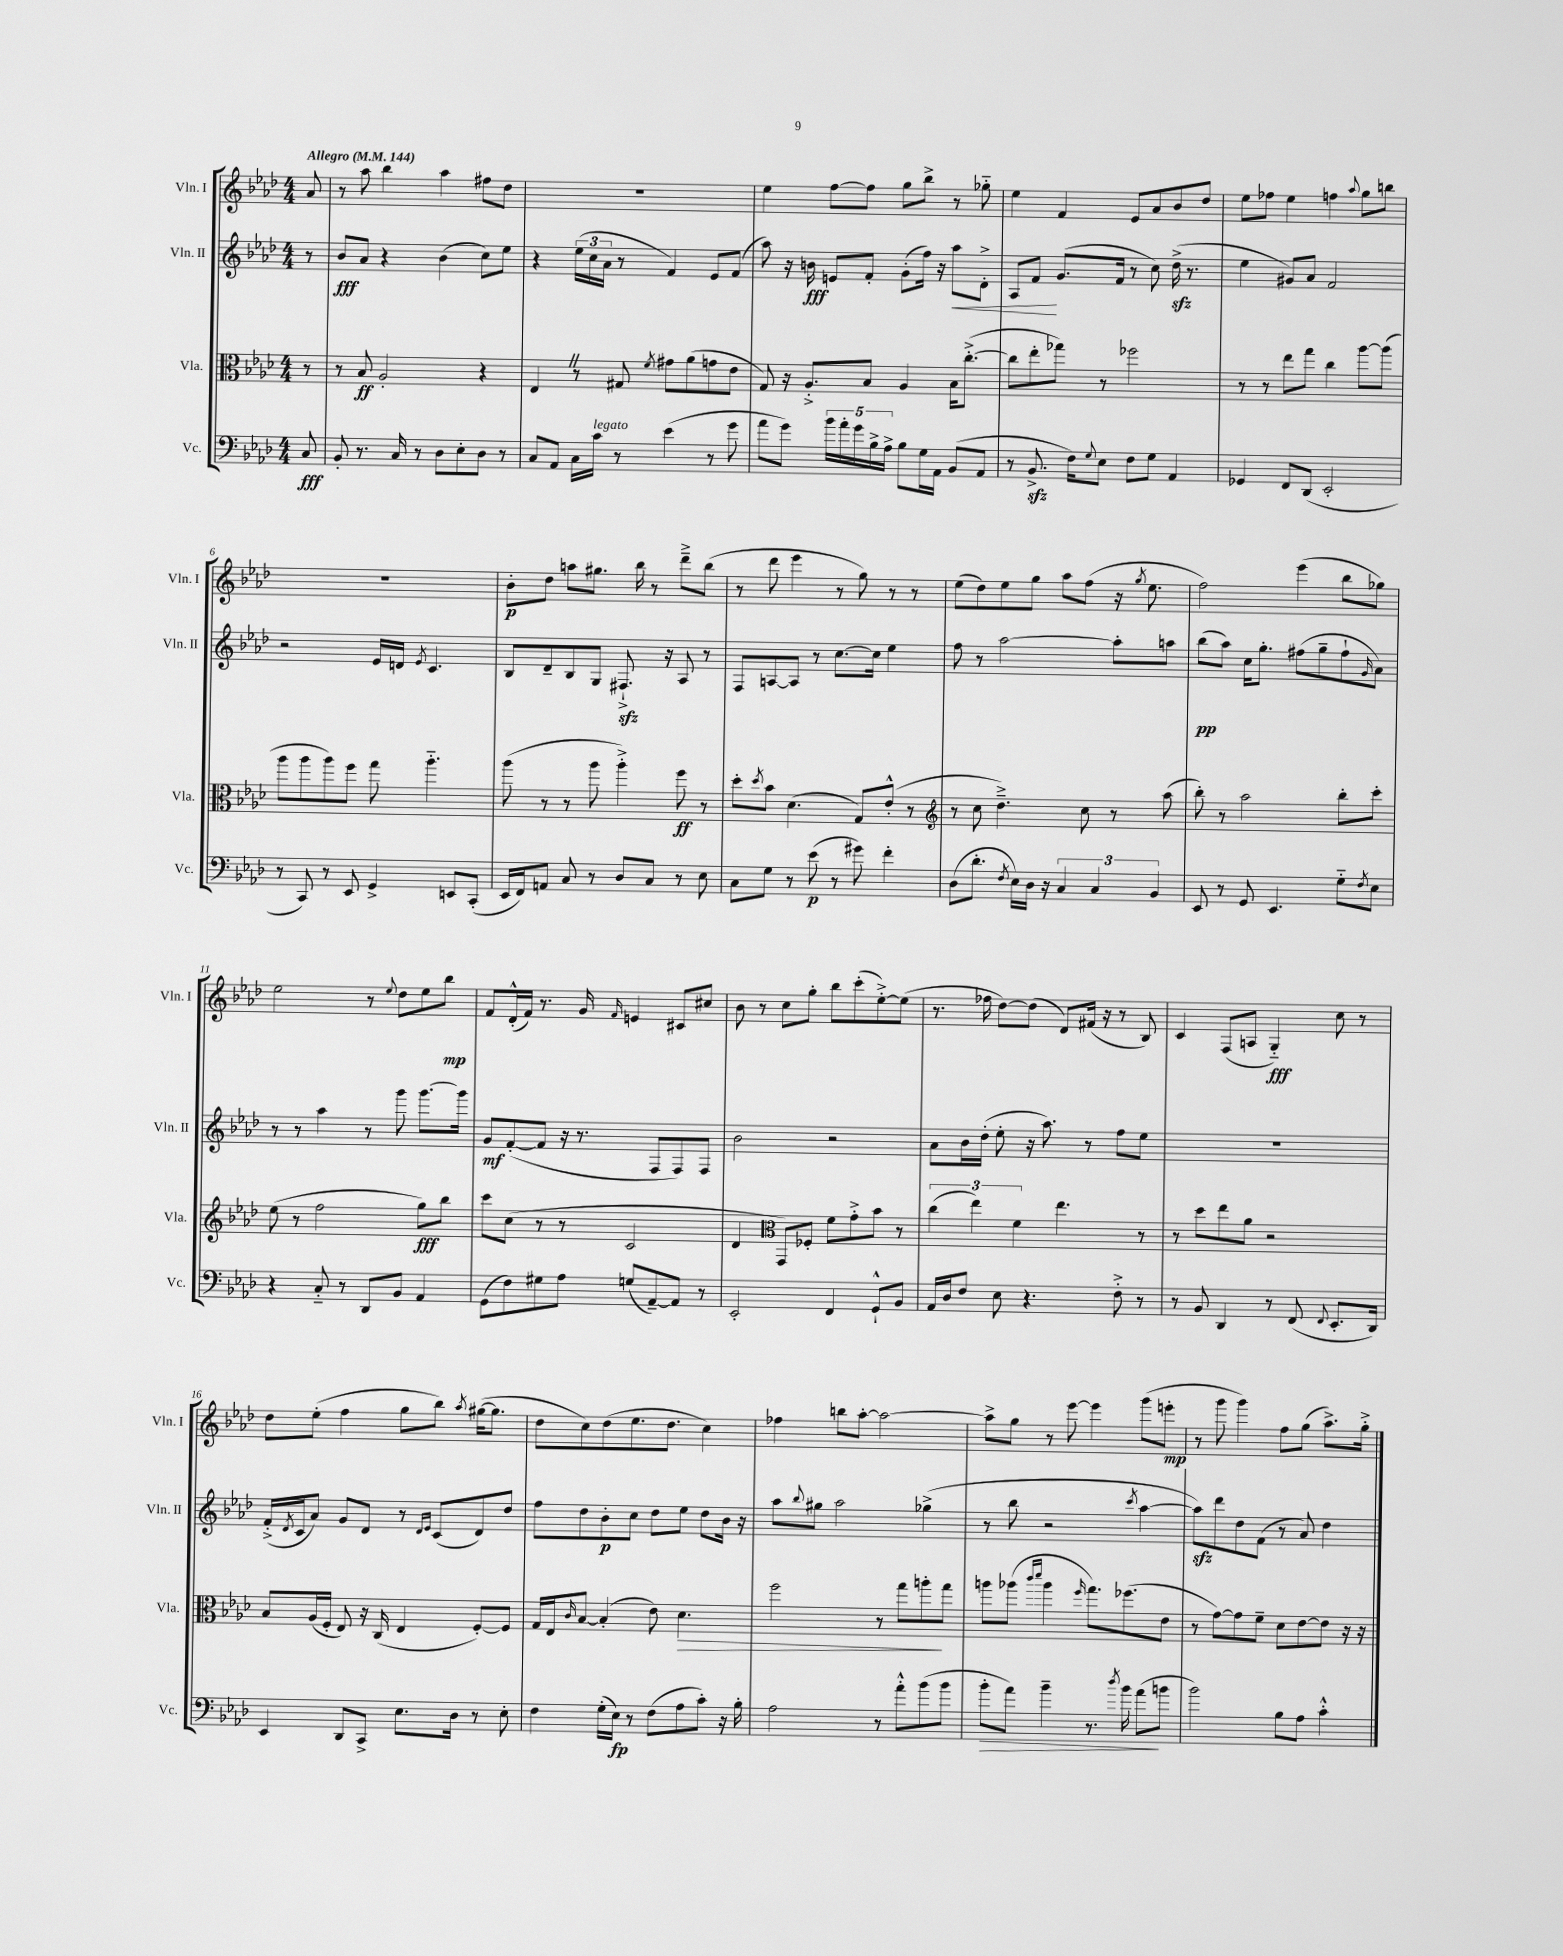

**kern	**dynam	**kern	**dynam	**kern	**dynam	**kern	**dynam
*part4	*part4	*part3	*part3	*part2	*part2	*part1	*part1
*staff4	*staff4	*staff3	*staff3	*staff2	*staff2	*staff1	*staff1
*I"Vc.	*	*I"Vla.	*	*I"Vln. II	*	*I"Vln. I	*
*I'Vc.	*	*I'Vla.	*	*I'Vln. II	*	*I'Vln. I	*
*clefF4	*	*clefC3	*	*clefG2	*	*clefG2	*
*k[b-e-a-d-]	*	*k[b-e-a-d-]	*	*k[b-e-a-d-]	*	*k[b-e-a-d-]	*
*M4/4	*	*M4/4	*	*M4/4	*	*M4/4	*
*MM144	*	*MM144	*	*MM144	*	*MM144	*
=	=	=	=	=	=	=	=
!	!	!	!	!	!	!LO:TX:a:B:t=Allegro	!
8C/	fff	8r	.	8r	.	8a-/	.
=1	=1	=1	=1	=1	=1	=1	=1
8BB-'/	.	8r	.	8b-/L	fff	8r	.
8.r	.	8B-/	ff	8a-/J	.	8aa-\	.
.	.	2A-'/	.	4r	.	4bb-\	.
16C/	.	.	.	.	.	.	.
8r	.	.	.	.	.	.	.
8D-\L	.	.	.	(4b-\	.	4aa-\	.
8E-'\	.	.	.	.	.	.	.
8D-\J	.	4r	.	8cc\L)	.	8ff#X\L	.
8r	.	.	.	8ee-\J	.	8dd-\J	.
=2	=2	=2	=2	=2	=2	=2	=2
8C/L	.	4E-Z/	.	4r	.	1r	.
8AA-/J	.	.	.	.	.	.	.
16C\LL	.	8r	.	(24ee-\LL	.	.	.
.	.	.	.	24cc\	.	.	.
!LO:TX:a:i:t=legato	!	!	!	!	!	!	!
16c\JJ	.	.	.	.	.	.	.
.	.	.	.	24a-\JJ	.	.	.
8r	.	8G#X/	.	8r	.	.	.
.	.	8qf/	.	.	.	.	.
(4e-\	.	8g#X\L	.	4f/)	.	.	.
.	.	(8a-\	.	.	.	.	.
8r	.	8gn\	.	8e-/L	.	.	.
8g\	.	8e-\J	.	(8f/J	.	.	.
=3	=3	=3	=3	=3	=3	=3	=3
8a-\L	.	8G/)	.	8aa-\)	.	4ee-\	.
8g\J)	.	16r	.	16r	.	.	.
.	.	8.A-'^/L	.	16bn\	fff	.	.
20b-\LL	.	.	.	8en/L	.	[8ff\L	.
20a-'\	.	.	.	.	.	.	.
20g\	.	.	.	.	.	.	.
.	.	8B-/J	.	8f'/J	.	8ff\J]	.
20B-^\	.	.	.	.	.	.	.
20A-^\JJ	.	.	.	.	.	.	.
8B-\L	.	4A-/	.	(8g'\L	.	8gg\L	.
16G\L	.	.	.	16ff\Jk)	.	8bb-^\J	.
16AA-\JJ	.	.	.	16r	.	.	.
!	!	!	!	!	!LO:HP:b	!	!
(8BB-/L	.	16B-\KL	.	8aa-\L	<	8r	.
.	.	([8.cc'^\J	.	.	.	.	.
8AA-/J	.	.	.	8d-'^\J	.	8gg-X\	.
=4	=4	=4	=4	=4	=4	=4	=4
8r	.	8cc\L]	.	8A-/L	.	4ee-\	.
8.BB-zz^/	.	8ee-'\	.	8f/J	.	.	.
.	.	8gg-X\J)	.	(8.g/L	[	4f/	.
16F\KL)	.	.	.	.	.	.	.
8qqG/	.	.	.	.	.	.	.
8E-\J	.	8r	.	.	.	.	.
.	.	.	.	16f/Jk	.	.	.
8F\L	.	2ff-X\	.	8r	.	8e-/L	.
8G\J	.	.	.	8cc\)	.	8a-/	.
4AA-/	.	.	.	(16dd-zz^\	.	8b-/	.
.	.	.	.	8.r	.	.	.
.	.	.	.	.	.	8dd-/J	.
=5	=5	=5	=5	=5	=5	=5	=5
4GG-X/	.	8r	.	4ee-\	.	8ee-\L	.
.	.	8r	.	.	.	8ff-X\J	.
8FF/L	.	8ee-\L	.	8g#X/L)	.	4ee-\	.
(8DD-/J	.	8gg\J	.	8a-/J	.	.	.
2EE-'/	.	4cc\	.	2f/	.	4ffn\	.
.	.	.	.	.	.	8qqaa-/	.
.	.	[8aa-\L	.	.	.	8gg\L	.
.	.	(8aa-\J]	.	.	.	8bbn\J	.
!!LO:LB:g=z
=6	=6	=6	=6	=6	=6	=6	=6
8r	.	8aa-\L	.	2r	.	1r	.
8CC/)	.	8aa-\	.	.	.	.	.
8r	.	8aa-\)	.	.	.	.	.
8EE-/	.	8ff\J	.	.	.	.	.
4GG^/	.	8gg\	.	16e-/LL	.	.	.
.	.	.	.	16dn/JJ	.	.	.
.	.	.	.	8qe-/	.	.	.
.	.	4.aa-\	.	4.c/	.	.	.
8EEn/L	.	.	.	.	.	.	.
(8CC'/J	.	.	.	.	.	.	.
=7	=7	=7	=7	=7	=7	=7	=7
16EE-/LL	.	(8aa-\	.	8B-/L	.	8b-'\L	p
16FF/J)	.	.	.	.	.	.	.
8AAn/J	.	8r	.	8d-~/	.	8dd-\J	.
8C/	.	8r	.	8B-/	.	8aan\L	.
8r	.	8aa-\	.	8G/J	.	8.gg#X\J	.
8D-/L	.	4aa-'^\)	.	8.F#Xzz`^/	.	.	.
.	.	.	.	.	.	16bb-\	.
8C/J	.	.	.	.	.	8r	.
.	.	.	.	16r	.	.	.
8r	.	8ff\	ff	8A-/	.	8ddd-~^\L	.
8E-\	.	8r	.	8r	.	(8bb-\J	.
=8	=8	=8	=8	=8	=8	=8	=8
8C\L	.	8dd-'\L	.	8F/L	.	8r	.
.	.	8qdd-/	.	.	.	.	.
8G\J	.	8b-\J	.	[8An/	.	8ddd-\	.
8r	.	(4.d-\	.	8A/J]	.	4eee-\	.
(8e-\	p	.	.	8r	.	.	.
8r	.	.	.	[8.cc\L	.	8r	.
8g#X\)	.	8G/L)	.	.	.	8gg\)	.
.	.	.	.	16cc\Jk]	.	.	.
4f'\	.	(8e-'^^/J	.	4ee-\	.	8r	.
.	.	8r	.	.	.	8r	.
=9	=9	=9	=9	=9	=9	=9	=9
*	*	*clefG2	*	*	*	*	*
(8D-\L	.	8r	.	8ff\	.	(8ee-\L	.
8.d-'\J	.	8cc\	.	8r	.	8dd-\)	.
.	.	4.dd-~^\)	.	[2aa-\	.	8ee-\	.
8qF/	.	.	.	.	.	.	.
16E-\LL)	.	.	.	.	.	.	.
16D-\JJ	.	.	.	.	.	8gg\J	.
16r	.	.	.	.	.	.	.
6C/	.	.	.	.	.	8aa-\L	.
.	.	8cc\	.	.	.	(8ff\J	.
6C/	.	.	.	.	.	.	.
.	.	8r	.	8aa-'\L]	.	16r	.
.	.	.	.	.	.	8qgg/	.
.	.	.	.	.	.	8.ee-\	.
6BB-/	.	.	.	.	.	.	.
.	.	(8aa-\	.	8aan\J	.	.	.
=10	=10	=10	=10	=10	=10	=10	=10
8EE-/	.	8bb-'\)	.	(8bb-\L	pp	2ff\)	.
8r	.	8r	.	8aa-\J)	.	.	.
8GG/	.	2aa-\	.	16cc\KL	.	.	.
.	.	.	.	8.gg'\J	.	.	.
4.EE-/	.	.	.	.	.	.	.
.	.	.	.	(8ff#X\L	.	(4eee-\	.
.	.	.	.	8gg~\	.	.	.
8G\L	.	8bb-'\L	.	8ff#`\	.	8bb-\L	.
8qF/	.	.	.	16qqg/	.	.	.
8E-\J	.	8ccc'\J	.	8a-\J)	.	8gg-X\J)	.
!!LO:LB:g=z
=11	=11	=11	=11	=11	=11	=11	=11
4r	.	(8ee-\	.	8r	.	2ee-\	.
.	.	8r	.	8r	.	.	.
8C/	.	2ff\	.	4aa-\	.	.	.
8r	.	.	.	.	.	.	.
8DD-/L	.	.	.	8r	.	8r	.
.	.	.	.	.	.	8qqee-/	.
8BB-/J	.	.	.	8ggg\	.	8dd-\L	.
4AA-/	.	8gg\L)	fff	[8.ggg\L	.	8ee-\	.
.	.	8bb-\J	.	.	.	8bb-\J	mp
.	.	.	.	16ggg\Jk]	.	.	.
=12	=12	=12	=12	=12	=12	=12	=12
(8GG\L	.	8ccc\L	.	8g/L	mf	8f/L	.
8F\)	.	(8cc\J	.	([8f'/	.	(16d-'^^/L	.
.	.	.	.	.	.	16f/JJ)	.
8G#X\	.	8r	.	8f/J]	.	8.r	.
8A-\J	.	8r	.	16r	.	.	.
.	.	.	.	8.r	.	16g/	.
.	.	.	.	.	.	16qqf/	.
(8Gn/L	.	2c/	.	.	.	4en/	.
[8AA-~/)	.	.	.	8F/L	.	.	.
8AA-/J]	.	.	.	8F/)	.	8c#X/L	.
8r	.	.	.	8F/J	.	8cc#X/J	.
=13	=13	=13	=13	=13	=13	=13	=13
2EE-'/	.	4d-/	.	2b-\	.	8b-\	.
.	.	.	.	.	.	8r	.
*	*	*clefC3	*	*	*	*	*
.	.	8GG/L)	.	.	.	8cc\L	.
.	.	8F-X'/J	.	.	.	8gg'\J	.
4FF/	.	8f\L	.	2r	.	8bb-\L	.
.	.	8g'^\	.	.	.	(8ccc'\	.
8GG`^^/L	.	8b-\J	.	.	.	[8ee-'^\)	.
8BB-/J	.	8r	.	.	.	(8ee-\J]	.
=14	=14	=14	=14	=14	=14	=14	=14
16AA-/LL	.	(6cc\	.	8a-\L	.	8.r	.
16D-/J	.	.	.	.	.	.	.
8F/J	.	.	.	16b-\L	.	.	.
.	.	6ee-\)	.	.	.	.	.
.	.	.	.	(16dd-'\JJ	.	16ff-X\	.
8E-\	.	.	.	8ee-'\	.	[8dd-\L)	.
.	.	6f\	.	.	.	.	.
4.r	.	.	.	16r	.	(8dd-\J]	.
.	.	.	.	8.aa-\)	.	.	.
.	.	4.ee-\	.	.	.	8d-/L)	.
.	.	.	.	8r	.	(16f#X/Jk	.
.	.	.	.	.	.	16r	.
8F'^\	.	.	.	8ff\L	.	8r	.
8r	.	8r	.	8ee-\J	.	8B-/)	.
=15	=15	=15	=15	=15	=15	=15	=15
8r	.	8r	.	1r	.	4c/	.
8BB-/	.	8dd-\L	.	.	.	.	.
4DD-/	.	8ee-\	.	.	.	(8F/L	.
.	.	8a-\J	.	.	.	8An/J	.
8r	.	2r	.	.	.	4G/)	fff
(8FF/	.	.	.	.	.	.	.
8qqFF/	.	.	.	.	.	.	.
8.EE-'/L	.	.	.	.	.	8cc\	.
.	.	.	.	.	.	8r	.
16DD-/Jk)	.	.	.	.	.	.	.
!!LO:LB:g=z
=16	=16	=16	=16	=16	=16	=16	=16
4EE-/	.	8B-/L	.	(16f'^/LL	.	8dd-\L	.
.	.	.	.	8qd-/	.	.	.
.	.	.	.	16c/J	.	.	.
.	.	(16A-/L	.	8a-/J)	.	(8ee-'\J	.
.	.	16F'/JJ	.	.	.	.	.
8DD-/L	.	8E-/)	.	8g/L	.	4ff\	.
8CC^/J	.	16r	.	8d-/J	.	.	.
.	.	(16C/	.	.	.	.	.
8.E-\L	.	4E-/	.	8r	.	8gg\L	.
.	.	.	.	16qqd-/LL	.	.	.
.	.	.	.	16qqe-/JJ	.	.	.
.	.	.	.	(8c/L	.	8bb-\J)	.
16D-\Jk	.	.	.	.	.	.	.
.	.	.	.	.	.	8qaa-/	.
8r	.	[8F'/L)	.	8d-/)	.	([16gg#X\KL	.
.	.	.	.	.	.	8.gg#\J]	.
8E-'\	.	8F/J]	.	8dd-/J	.	.	.
=17	=17	=17	=17	=17	=17	=17	=17
4F\	.	16G/LL	.	8ff\L	.	8dd-\L	.
.	.	16E-/J	.	.	.	.	.
.	.	16qqc/	.	.	.	.	.
.	.	[8B-/J	.	8dd-\	.	8cc\)	.
(16G'\LL	.	(4B-'/]	.	8b-'\	p	(8dd-\	.
16E-\JJ)	fp	.	.	.	.	.	.
8r	.	.	.	8cc\J	.	8.ee-\	.
(8F\L	.	8e-\)	.	8dd-\L	.	.	.
.	.	.	.	.	.	8.dd-\J	.
!	!	!	!LO:HP:b	!	!	!	!
8A-\	.	4.d-\	>	8ee-\J	.	.	.
8c'\J)	.	.	.	8dd-\L	.	4cc\)	.
16r	.	.	.	16b-\Jk	.	.	.
16B-'\	.	.	.	16r	.	.	.
=18	=18	=18	=18	=18	=18	=18	=18
2A-\	.	2ff\	.	8aa-\L	.	4ff-X\	.
.	.	.	.	8qqbb-/	.	.	.
.	.	.	.	8gg#X\J	.	.	.
.	.	.	.	2aa-\	.	8bbn\L	.
.	.	.	.	.	.	[8aa-'\J	.
8r	.	8r	.	.	.	2aa-\_	.
8a-'^^\L	.	8gg\L	.	.	.	.	.
(8b-\	.	8aan'\	.	(4gg-X^\	.	.	.
8b-\J	.	8gg\J	]	.	.	.	.
=19	=19	=19	=19	=19	=19	=19	=19
!	!LO:HP:b	!	!	!	!	!	!
8b-'\L	>	8aan\L	.	8r	.	8aa-^\L]	.
8a-\J)	.	(8aa-X\J	.	8bb-\	.	8gg\J	.
.	.	16qqccc/LL	.	.	.	.	.
.	.	16qqddd-/JJ	.	.	.	.	.
4b-~\	.	4aa-\	.	2r	.	8r	.
.	.	.	.	.	.	[8eee-\	.
.	.	16qqff/	.	.	.	.	.
8.r	.	8.gg\L)	.	.	.	4eee-\]	.
8qdd-/	.	.	.	.	.	.	.
16b-\	.	(8.ff-X\	.	.	.	.	.
.	.	.	.	8qccc/	.	.	.
(8a-\L	.	.	.	[4aa-\	.	(8ggg\L	.
8bn\J	]	8e-\J	.	.	.	8eeen'\J	mp
=20	=20	=20	=20	=20	=20	=20	=20
2b-\)	.	8r	.	8aa-zz\L])	.	8r	.
.	.	[8g\L)	.	8ddd-\	.	8ggg\	.
.	.	8g\]	.	8dd-\	.	4ggg\)	.
.	.	8f~\J	.	(8f\J	.	.	.
8B-\L	.	8d-\L	.	8r	.	8ff\L	.
8A-\J	.	[8e-\	.	8a-/)	.	(8gg\J	.
4c'^^\	.	8e-\J]	.	4dd-\	.	8.aa-^\L)	.
.	.	16r	.	.	.	.	.
.	.	16r	.	.	.	16gg'^\Jk	.
==	==	==	==	==	==	==	==
*-	*-	*-	*-	*-	*-	*-	*-
